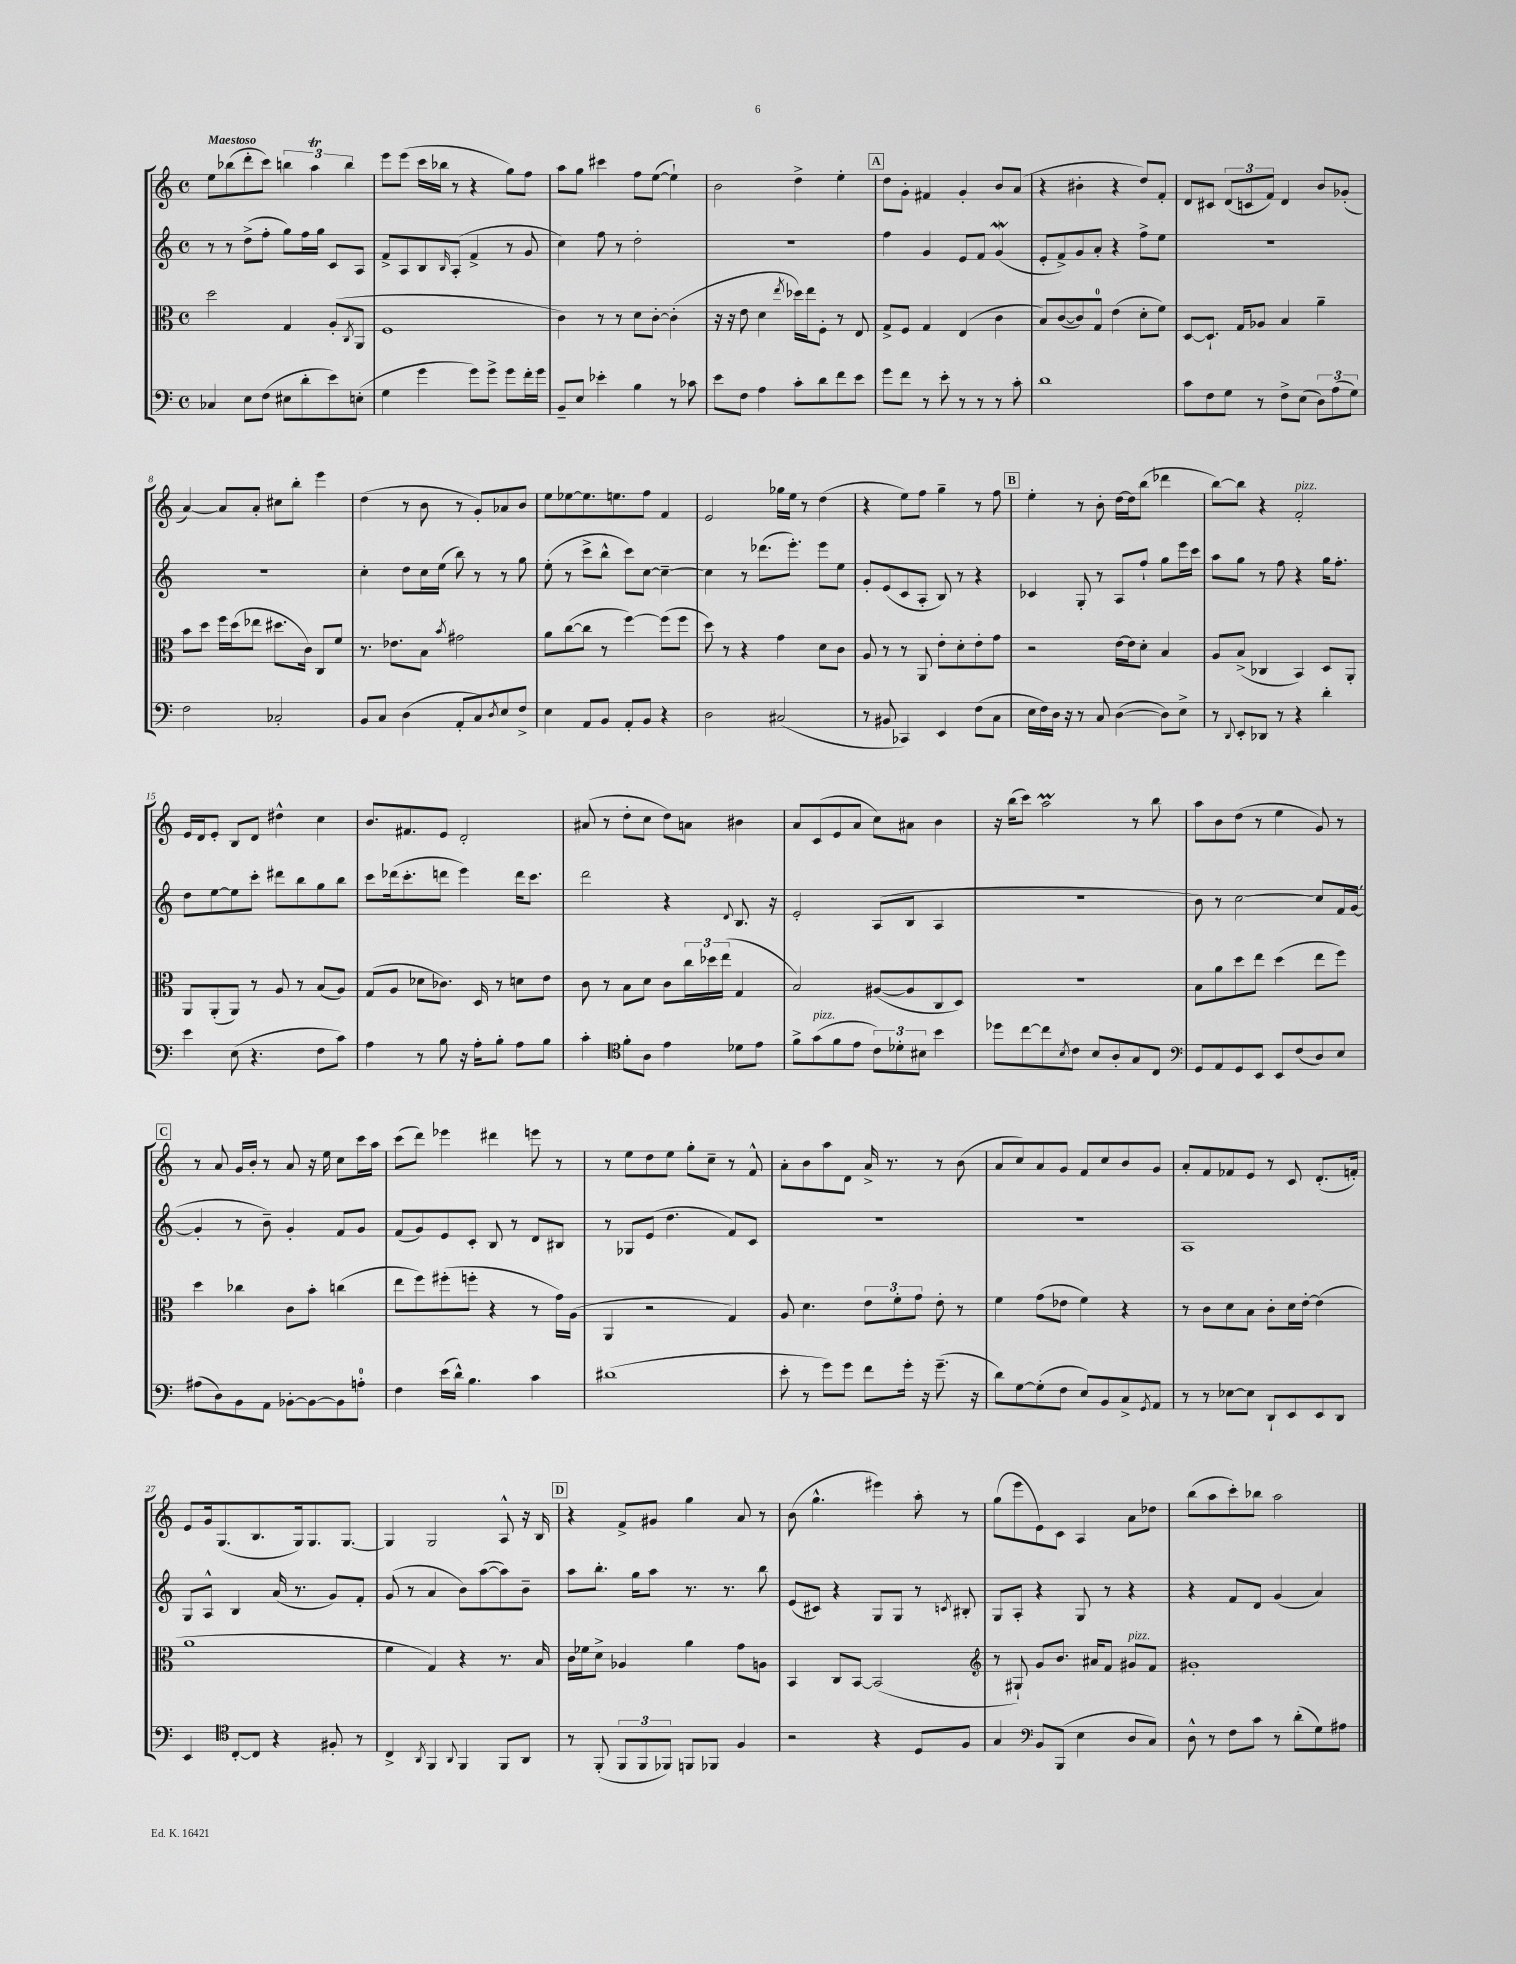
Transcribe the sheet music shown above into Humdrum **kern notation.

**kern	**kern	**kern	**kern
*staff4	*staff3	*staff2	*staff1
*clefF4	*clefC3	*clefG2	*clefG2
*k[]	*k[]	*k[]	*k[]
*M4/4	*M4/4	*M4/4	*M4/4
*met(c)	*met(c)	*met(c)	*met(c)
4C-/	2dd\	8r	8ee\L
.	.	8r	(8bb-\
8E\L	.	(8dd^\L	8ddd'\
(8F\J	.	8ff'\J	8ccc\J)
8E#\L	4G/	8gg\L)	6bb\
8d'\	.	16ff\L	.
.	.	.	6aa\
.	.	16gg\JJ	.
8e\)	(8A'/L	8c/L	.
.	.	.	6bb\
.	8qC/	.	.
(8E'\J	8AA/J	8A/J	.
=	=	=	=
4G\	1F	8f^/L	8eee\L
.	.	8A/	(8eee\J
4g\	.	8B/	16ccc\LL
.	.	.	16bb-\JJ
.	.	16qqB/	.
.	.	(8A'/J	8r
8g\L)	.	4f^/	4r
8g^\J	.	.	.
8g\L	.	8r	8gg\L)
16f'\L	.	8g/	8ff\J
16g\JJ	.	.	.
=	=	=	=
8BB~/L	4c\)	4cc\)	8aa\L
8E/J	.	.	8gg\J
4e-'\	8r	8ff\	4ccc#\
.	8r	8r	.
4B\	8d\L	2dd'\	8ff\L
.	[8c'\J	.	([8ee\J
8r	(4c'\]	.	4ee`\])
8c-\	.	.	.
=	=	=	=
8e\L	16r	1r	2b\
.	16r	.	.
8F\J	8e\	.	.
4A\	4d\	.	.
.	8qee/	.	.
8c'\L	16dd-\LL)	.	4dd^\
.	16ee\J	.	.
8d\	8F'\J	.	.
8f\	8r	.	4ee'\
8e\J	8E/	.	.
=	=	=	=
8g\L	8G^/L	4ff\	8dd\L
8f\J	8F/J	.	8g'\J
8r	4G/	4g/	4f#/
8e'\	.	.	.
8r	(4E/	8e/L	4g'/
8r	.	8f/J	.
8r	4c\	(4g/	8b/L
8c'\	.	.	(8a/J
=	=	=	=
1d	8B/L)	8e'/L	4r
.	([8c/	8f^/)	.
.	8c/])	8g/	4b#'\
.	8G/J	8a'/J	.
.	(4e\	4r	4r
.	8d'\L	8ff^\L	8dd/L)
.	8f\J)	8ee\J	8f'/J
=	=	=	=
8c\L	[8D/L	1r	8d/L
8F\	8.D`/]J	.	8c#/J
8G\J	.	.	(12d/L
.	16G/LK	.	.
.	.	.	12c/
8r	8A-/J	.	.
.	.	.	12f/J)
8F^\L	4B/	.	4d/
(8E\J	.	.	.
12D\L)	4a~\	.	8b/L
(12A\	.	.	.
.	.	.	(8g-'/J
12G\J)	.	.	.
=	=	=	=
2F\	8b\L	1r	[4a/)
.	8dd\J	.	.
.	16ff\LL	.	8a/]L
.	(16dd\J	.	.
.	8ee-\J	.	8a'/J
2C-'/	8.dd#\L	.	8cc#\L
.	.	.	8bb'\J
.	16c\Jk)	.	.
.	8C/L	.	4eee\
.	8f/J	.	.
=	=	=	=
8BB/L	8.r	4cc'\	(4dd\
8C/J	.	.	.
.	8.e-\L	.	.
(4D\	.	8dd\L	8r
.	8B\J	16cc\L	8b\
.	.	(16ee\JJ	.
.	8qb/	.	.
8AA'/L	2g#\	8bb\)	8r
8C/)	.	8r	8g'/L)
8qD/	.	.	.
8E/	.	8r	8a-/
8F^/J	.	8gg\	8b/J
=	=	=	=
4E\	8a\L	(8ee'\	8ee\L
.	([8cc\	8r	[8ee-\
8AA/L	8cc\]J	8ccc^\L	8.ee-\]
8BB/J	8r	8bb^^\J	.
.	.	.	8.ee\
8AA'/L	[4ff\)	8ccc\L)	.
8BB/J	.	[8cc\J	8ff\J
4r	(8ff\]L	4cc~\_	4f/
.	8ff\J	.	.
=	=	=	=
2D\	8dd\)	4cc\]	2e/
.	8r	.	.
.	4r	8r	.
.	.	(8.ddd-\L	.
(2C#/	4g\	.	16gg-\LL
.	.	8.eee'\J)	16ee\JJ
.	.	.	8r
.	8d\L	8eee\L	(4dd\
.	8c\J	8ee\J	.
=	=	=	=
8r	8A/	8g'/L	4r
8BB#/	8r	(8e/	.
4CC-/)	8r	8c/	8ee\L)
.	8AA/	8A'/J	8ff\J
4EE/	8e'\L	8B/)	4gg~\
.	8d'\	8r	.
(8F\L	8e'\	4r	8r
8C\J	8g\J	.	8ff\
=	=	=	=
16E\LL	2r	4c-/	4ee'\
16F\)	.	.	.
16D\JJ	.	.	.
16r	.	.	.
8r	.	8G'/	8r
8C/	.	8r	8b'\
([4D\	[16e\LL	8A/L	[16dd\LL
.	16e\]J	.	16dd\]J
.	8d'\J	8ff`/J	(8bb\J
8D\]L)	4B/	8gg\L	4ddd-\
8E^\J	.	16eee\L	.
.	.	16ccc\JJ	.
=	=	=	=
8r	8A/L	8aa\L	[8bb\L)
8qqDD/	.	.	.
8EE'/L	(8B^/J	8gg\J	8bb\]J
8DD-/J	4C-/	8r	4r
8r	.	8ff\	.
4r	4BB/)	4r	2f'/
4d'\	8D/L	16gg\LK	.
.	.	8.ff'\J	.
.	8AA'/J	.	.
=	=	=	=
4e\	8AA/L	8dd\L	16e/LL
.	.	.	16d/J
.	(8AA'/	[8ee\	8e'/J
(8E\	8AA/J)	8ee\]	8B/L
4.r	8r	8ccc'\J	8d/J
.	8A/	8ddd#\L	4dd#^^\
.	8r	8bb\	.
8F\L	(8B/L	8gg\	4cc\
8c\J)	8A/J)	8bb\J	.
=	=	=	=
4A\	(8G/L	8ccc\L	8.b/L
.	8A/J	(16ddd-\k	.
.	.	8.ccc'\	8.f#/
8r	8d-\L	.	.
8B\	8.c-\J)	8ddd\J	8e/J
16r	.	4eee\)	2d'/
16A'\LK	16D/	.	.
8B'\J	8r	.	.
8A\L	8d\L	16ddd\LK	.
.	.	8.ccc\J	.
8B\J	8e\J	.	.
=	=	=	=
4c'\	8c\	2ddd\	(8a#/
.	8r	.	8r
*clefC4	*	*	*
8f'\L	8B\L	.	8dd'\L
8A\J	8d\J	.	8cc\J
4e\	8c\L	4r	8dd\L)
.	24cc\L	.	8a\J
.	24dd-\	.	.
.	(24ee\JJ	.	.
.	.	8qqd/	.
8d-\L	4G/	8.B/	4b#\
8e\J	.	.	.
.	.	16r	.
=	=	=	=
8f^\L	2B/)	2e'/	8a/L
(8g\	.	.	(8c/
8f\	.	.	8e/
8e\J	.	.	8a/J
12c\L)	([8A#/L	(8A/L	8cc\L)
12d-'\	.	.	.
.	8A#/]	8B/J	8a#\J
12B#\J	.	.	.
4b\	8C/	4A/	4b\
.	8D/J)	.	.
=	=	=	=
8dd-\L	1r	1r	16r
.	.	.	(16bb\LK
[8cc\	.	.	8ccc\J)
8cc\]	.	.	2aa\
8qB/	.	.	.
8c\J	.	.	.
8B/L	.	.	.
8A'/	.	.	.
8G/	.	.	8r
8C/J	.	.	8bb\
=	=	=	=
*clefF4	*	*	*
8GG/L	8B\L	8b\)	8aa\L
8AA/	8a\	8r	8b\
8GG/	8dd\	[2cc\	(8dd\J
8EE/J	8ee\J	.	8r
8EE/L	(4dd\	.	4ee\
(8F/	.	.	.
8D/)	8ee\L	8cc/]L	8g/)
8E/J	8ff\J)	16f/L	8r
.	.	([16g/JJ	.
=	=	=	=
(8A#\L	4dd\	4g'/]	8r
8D\)	.	.	8a/
8BB\	4cc-\	8r	16g/LL
.	.	.	16b'/JJ
8AA\J	.	8b~\)	8r
[8BB-'\L	8c\L	4g'/	8a/
8BB-\_	8b'\J	.	16r
.	.	.	16ee\
8BB-\]	(4cc\	8f/L	8cc\L
8A'\J	.	8g/J	16ccc\L
.	.	.	16aa\JJ
=	=	=	=
4F\	8ee\L	(8f/L	(8ccc\L
.	8ff\)	8g/)	8ddd\J)
(16e\LL	(8ff#'\	8e/	4eee-\
16d^^\JJ)	.	.	.
4.B\	8ff'\J	8c'/J	.
.	4r	8B/	4ddd#\
.	.	8r	.
4c\	8r	8d/L	8eee\
.	16g\LL)	8B#/J	8r
.	(16A\JJ	.	.
=	=	=	=
(1d#	4AA/	8r	8r
.	.	8G-/L	8ee\L
.	2r	(8e/J	8dd\
.	.	4.dd\	8ee\J
.	.	.	8gg'\L
.	.	.	8cc~\J
.	4G/)	8f/L)	8r
.	.	8c/J	8f^^/
=	=	=	=
8e'\	8A/	1r	8a'\L
8r	4.d\	.	8b\
8g\L)	.	.	8aa\
8g\J	.	.	8d\J
8f\L	12e\L	.	16a^/
.	.	.	8.r
.	12f'\	.	.
16g'\Jk	.	.	.
.	12g\J	.	.
16r	.	.	.
(8.g~\	8e'\	.	8r
.	8r	.	(8b\
16r	.	.	.
=	=	=	=
8d\L)	4f\	1r	8a/L
[8G\	.	.	8cc/)
(8G'\]	(8g\L	.	8a/
8F\J	8e-\J	.	8g/J
8E/L)	4f\)	.	8f/L
8BB/	.	.	8cc/
8C^/	4r	.	8b/
8qGG/	.	.	.
8AA/J	.	.	8g/J
=	=	=	=
8r	8r	1A	8a'/L
8r	8c\L	.	8f/
[8E-\L	8d\	.	8f-/
8E-\]J	8B\J	.	8e/J
8DD`/L	8c'\L	.	8r
8EE/	16d\L	.	8c/
.	[16e'\JJ	.	.
8EE/	(4e\]	.	(8.d'/L
8DD/J	.	.	.
.	.	.	16f'/Jk)
=	=	=	=
4EE/	1a	8G/L	8e/L
.	.	8A^^/J	16g/k
.	.	.	(8.G/
*clefC4	*	*	*
[8C'/L	.	4B/	.
8C/]J	.	.	8.B/
4r	.	(16a/	.
.	.	8.r	16G/k)
.	.	.	8.G/
8F#'/	.	8g/L)	.
.	.	.	[8.G/J
8r	.	8f'/J	.
=	=	=	=
4C^/	4f\	(8g/	4G/]
.	.	8r	.
8qAA/	.	.	.
4FF/	4G/)	4a/	2G/
8qqAA/	.	.	.
4FF/	4r	8b\L)	.
.	.	([8aa\	.
8FF/L	8.r	8aa\])	8A^^/
8AA/J	.	8b~\J	16r
.	16B/	.	16B/
=	=	=	=
8r	16c\LL	8aa\L	4r
.	16f-\J	.	.
(8FF'/	8d^\J	8.bb'\J	.
12FF/L	4A-/	.	8f^/L
.	.	16gg\LK	.
12FF/	.	.	.
.	.	8aa\J	8g#/J
12FF-/J)	.	.	.
8FF/L	4a\	8.r	4gg\
8FF-/J	.	.	.
.	.	8.r	.
4F/	8g\L	.	8a/
.	8A\J	8bb\	8r
=	=	=	=
2r	4BB/	(8e/L	(8b\
.	.	8c#/J)	4.gg^^\
.	8C/L	4r	.
.	[8BB/J	.	.
4r	(2BB/]	8G/L	4eee#\)
.	.	8G/J	.
8D/L	.	8r	8aa'\
.	.	8qc/	.
8F/J	.	8B#'/	8r
=	=	=	=
*	*clefG2	*	*
4G/	8r	8G/L	(8gg\L
.	8G#`/)	8A'/J	8eee\
*clefF4	*	*	*
8BB/L	8g/L	4r	8e\)
(8BBB/J	8.b/J	.	8c\J
4E\	.	8G/	4A/
.	16a#/LK	.	.
.	8f/J	8r	.
8D/L	8g#/L	4r	8a\L
8C/J)	8f/J	.	8dd-\J
=	=	=	=
8D^^\	1g#'	4r	(8bb\L
8r	.	.	8aa\
8F\L	.	8f/L	8ccc'\)
8c\J	.	8d/J	8bb-\J
8r	.	(4g/	2aa\
(8d'\L	.	.	.
8G\)	.	4a/)	.
8A#\J	.	.	.
==	==	==	==
*-	*-	*-	*-
